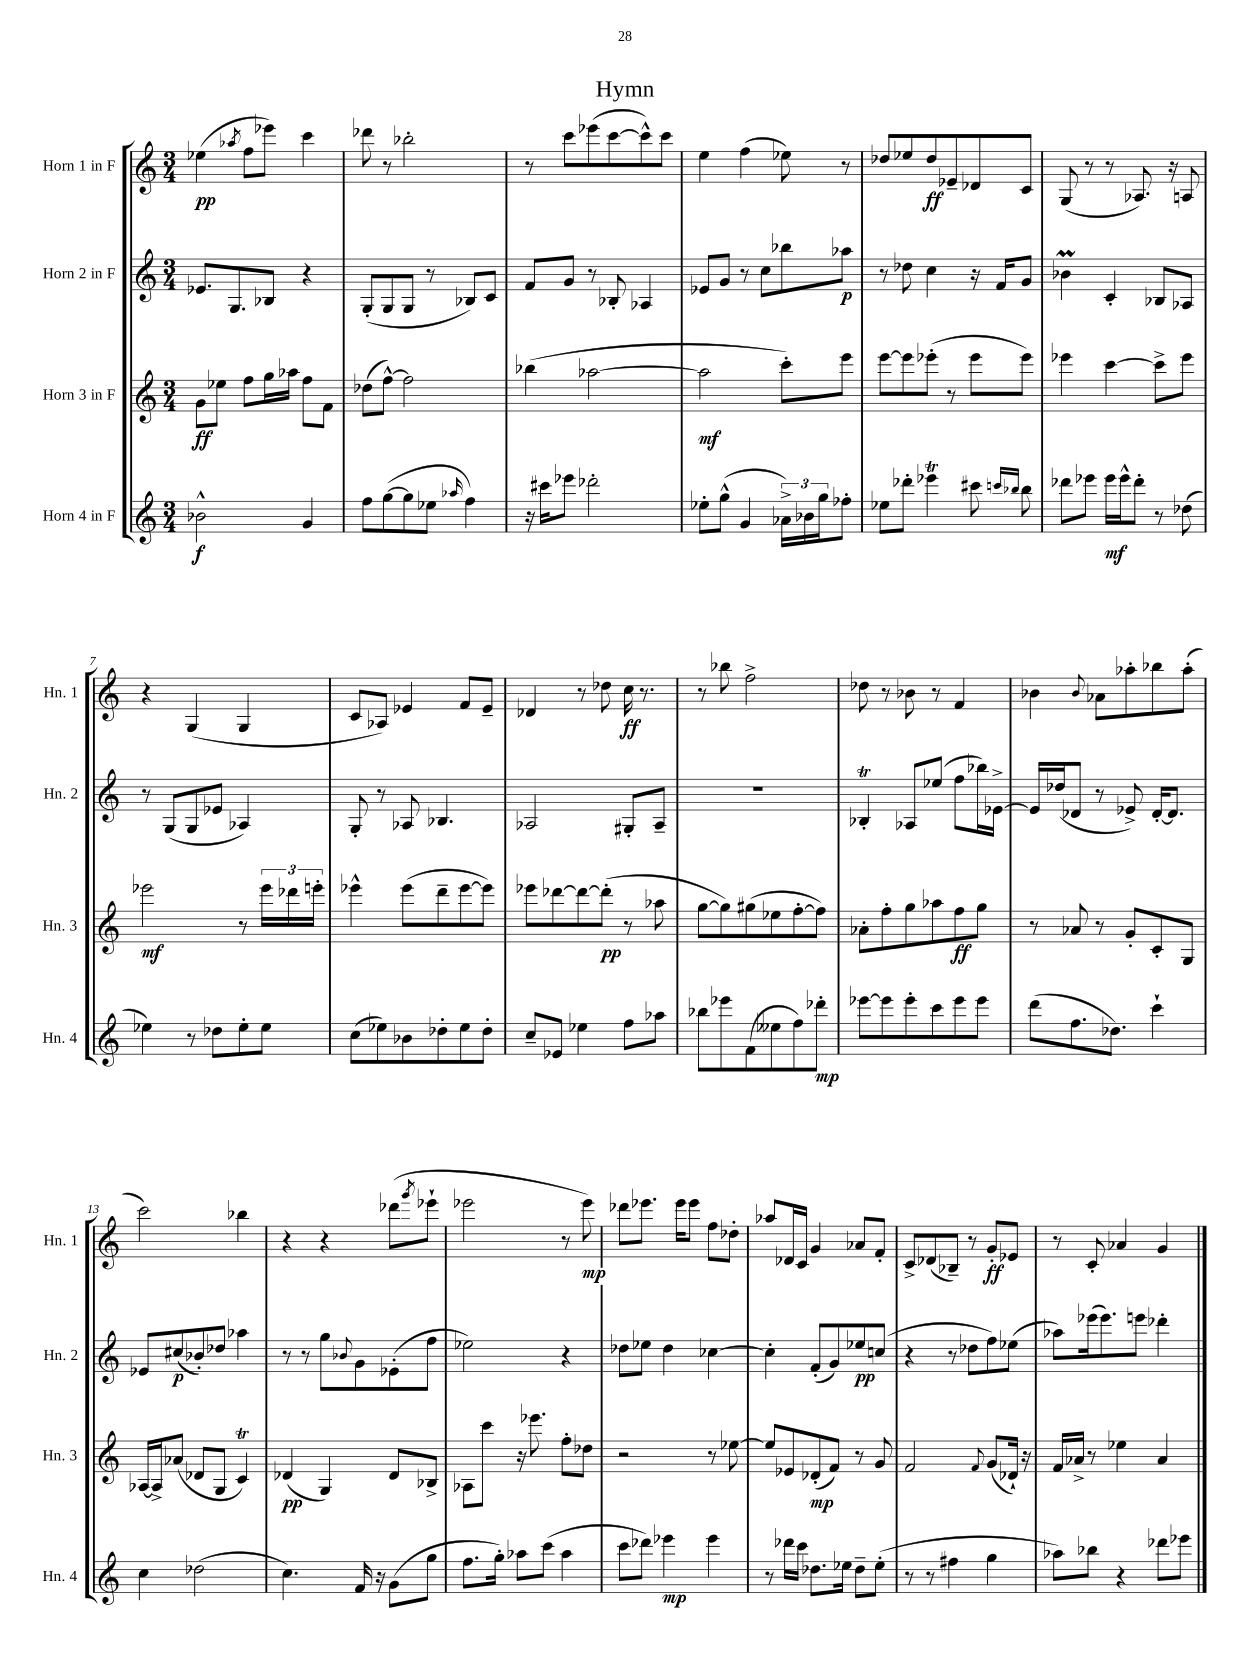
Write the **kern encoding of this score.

**kern	**kern	**kern	**kern
*staff4	*staff3	*staff2	*staff1
*clefG2	*clefG2	*clefG2	*clefG2
*k[]	*k[]	*k[]	*k[]
*M3/4	*M3/4	*M3/4	*M3/4
2b-^^	8g	8.e-	(4ee-
.	8ee-	.	.
.	.	8.G	.
.	.	.	8qaa-
.	8ff	.	8ff
.	16gg	8B-	8eee-)
.	16aa-	.	.
4g	8ff	4r	4ccc
.	8f	.	.
=	=	=	=
8ff	(8dd-	(8G'	8ddd-
([8gg	[8ff^^)	8G	8r
8gg]	2ff]	8G	2bb-'
8ee-	.	8r	.
16qqaa-	.	.	.
4ff)	.	8B-)	.
.	.	8c	.
=	=	=	=
16r	(4bb-	8f	8r
16ccc#	.	.	.
8eee-	.	8g	8ccc
2ddd-'	[2aa-	8r	(8eee-
.	.	8B-'	[8ccc
.	.	4A-	8ccc^^])
.	.	.	8ccc
=	=	=	=
8ee-'	2aa-]	8e-	4ee
(8gg^^	.	8g	.
4g	.	8r	(4ff
.	.	8cc	.
24a-^)	8ccc')	8bb-	8ee-)
24b-	.	.	.
24gg	.	.	.
8ff-'	8eee	8aa-	8r
=	=	=	=
8ee-	[8eee	8r	8dd-
8ddd-'	8eee]	8dd-	8ee-
4eee-	(8eee-'	4cc	8dd-
.	8r	.	8e-~
8ccc#	8eee-	16r	8d-
.	.	16f	.
16qqccc	.	.	.
16qqbb-	.	.	.
8bb-	8eee-)	8g	8c
=	=	=	=
8ddd-	4eee-	4b-	(8G
8eee-	.	.	8r
16eee-	[4ccc	4c'	8r
16eee-^^	.	.	.
8ddd-'	.	.	8.A-)
8r	8ccc^]	8B-	.
.	.	.	16r
(8dd-	8eee-	8A-	8A
=	=	=	=
4ee-)	2eee-	8r	4r
.	.	(8G	.
8r	.	8G	(4G
8dd-	.	8e-	.
8ee-'	8r	4A-)	4G
8ee-	24eee-	.	.
.	24ddd-	.	.
.	24eee'	.	.
=	=	=	=
(8cc	4eee-^^	8G'	8c
8ee-)	.	8r	8A-)
8b-	(8eee-	8A-	4e-
8dd-'	8ddd~	4.B-	.
8ee-	[8eee-	.	8f
8dd-'	8eee-])	.	8e-~
=	=	=	=
8cc~	8eee-	2A-	4d-
8e-	[8ddd-	.	.
4ee-	8ddd-_	.	8r
.	(8ddd-']	.	8dd-
8ff	8r	8G#'	16cc
.	.	.	8.r
8aa-	8aa-	8A-~	.
=	=	=	=
8bb-	[8gg	2.r	8r
8eee-	8gg])	.	8bb-
(8f	(8gg#	.	2ff^
8ee--	8ee-	.	.
8ff)	[8ff'	.	.
8ddd-'	8ff])	.	.
=	=	=	=
[8eee-	8a-'	4B-'	8dd-
8eee-]	8ff'	.	8r
8eee-'	8gg	8A-	8b-
8ccc	8aa-	(8ee-	8r
8eee-	8ff	8ff	4f
8eee-	8gg	16bb-)	.
.	.	[16e-^	.
=	=	=	=
(8ddd	8r	16e-]	4b-
.	.	(16dd-	.
8.ff	8a-	8d-	.
.	.	.	8qqb-
.	8r	8r	8a-
8.dd-)	.	.	.
.	8g'	8e-^)	8aa-'
4ccc`	8c'	[16d-'	8bb-
.	.	8.d-]	.
.	8G	.	(8aa-'
=	=	=	=
4cc	[16A-	8e-	2ccc)
.	16A-^]	.	.
.	(8a-	(8cc#	.
(2dd-	8d-	8b-')	.
.	8G	8dd-	.
.	4c)	4aa-	4bb-
=	=	=	=
4.cc)	(4d-	8r	4r
.	.	8r	.
.	4G)	8gg	4r
.	.	8qqb-	.
16f	.	8g	.
16r	.	.	.
(8g	8d-	(8e-'	(8ddd-
.	.	.	8qggg
8gg	8B-^	8ff	8eee-`
=	=	=	=
8.ff	8A-	2ee-)	2eee-
.	8ccc	.	.
16gg')	.	.	.
8aa-	16r	.	.
.	8.eee-	.	.
(8ccc	.	.	.
4aa-	8ff'	4r	8r
.	8dd-	.	8eee-)
=	=	=	=
8ccc	2r	8dd-	8ddd-
8ddd-)	.	8ee-	8.eee-
4eee-	.	4dd-	.
.	.	.	16eee-
.	.	.	8eee-
4eee-	8r	[4cc-	8ff
.	[8ee-	.	8dd-'
=	=	=	=
8r	8ee-]	4cc-']	8aa-
16ddd-	8e-	.	16d-
16ccc	.	.	16c
8.dd-	(8d-'	(8f'	4g
.	8f)	8g)	.
16ee-	.	.	.
8dd-~	8r	8ee-	8a-
(8ee-'	8g	(8cc	8f'
=	=	=	=
8r	2f	4r	8c^
8r	.	.	(8d-
4ff#	.	8r	8B-~)
.	.	8dd-	8r
.	8qqf	.	.
4gg	(8g	8ff)	8g'
.	16d-`)	(8ee-	8e-
.	16r	.	.
=	=	=	=
8aa-)	16f	8aa-)	8r
.	16a-^	.	.
8bb-	8r	(16eee-	8c'
.	.	8.eee-)	.
4r	4ee-	.	4a-
.	.	8eee	.
8ddd-	4a-	4ddd-'	4g
8eee-	.	.	.
==	==	==	==
*-	*-	*-	*-
